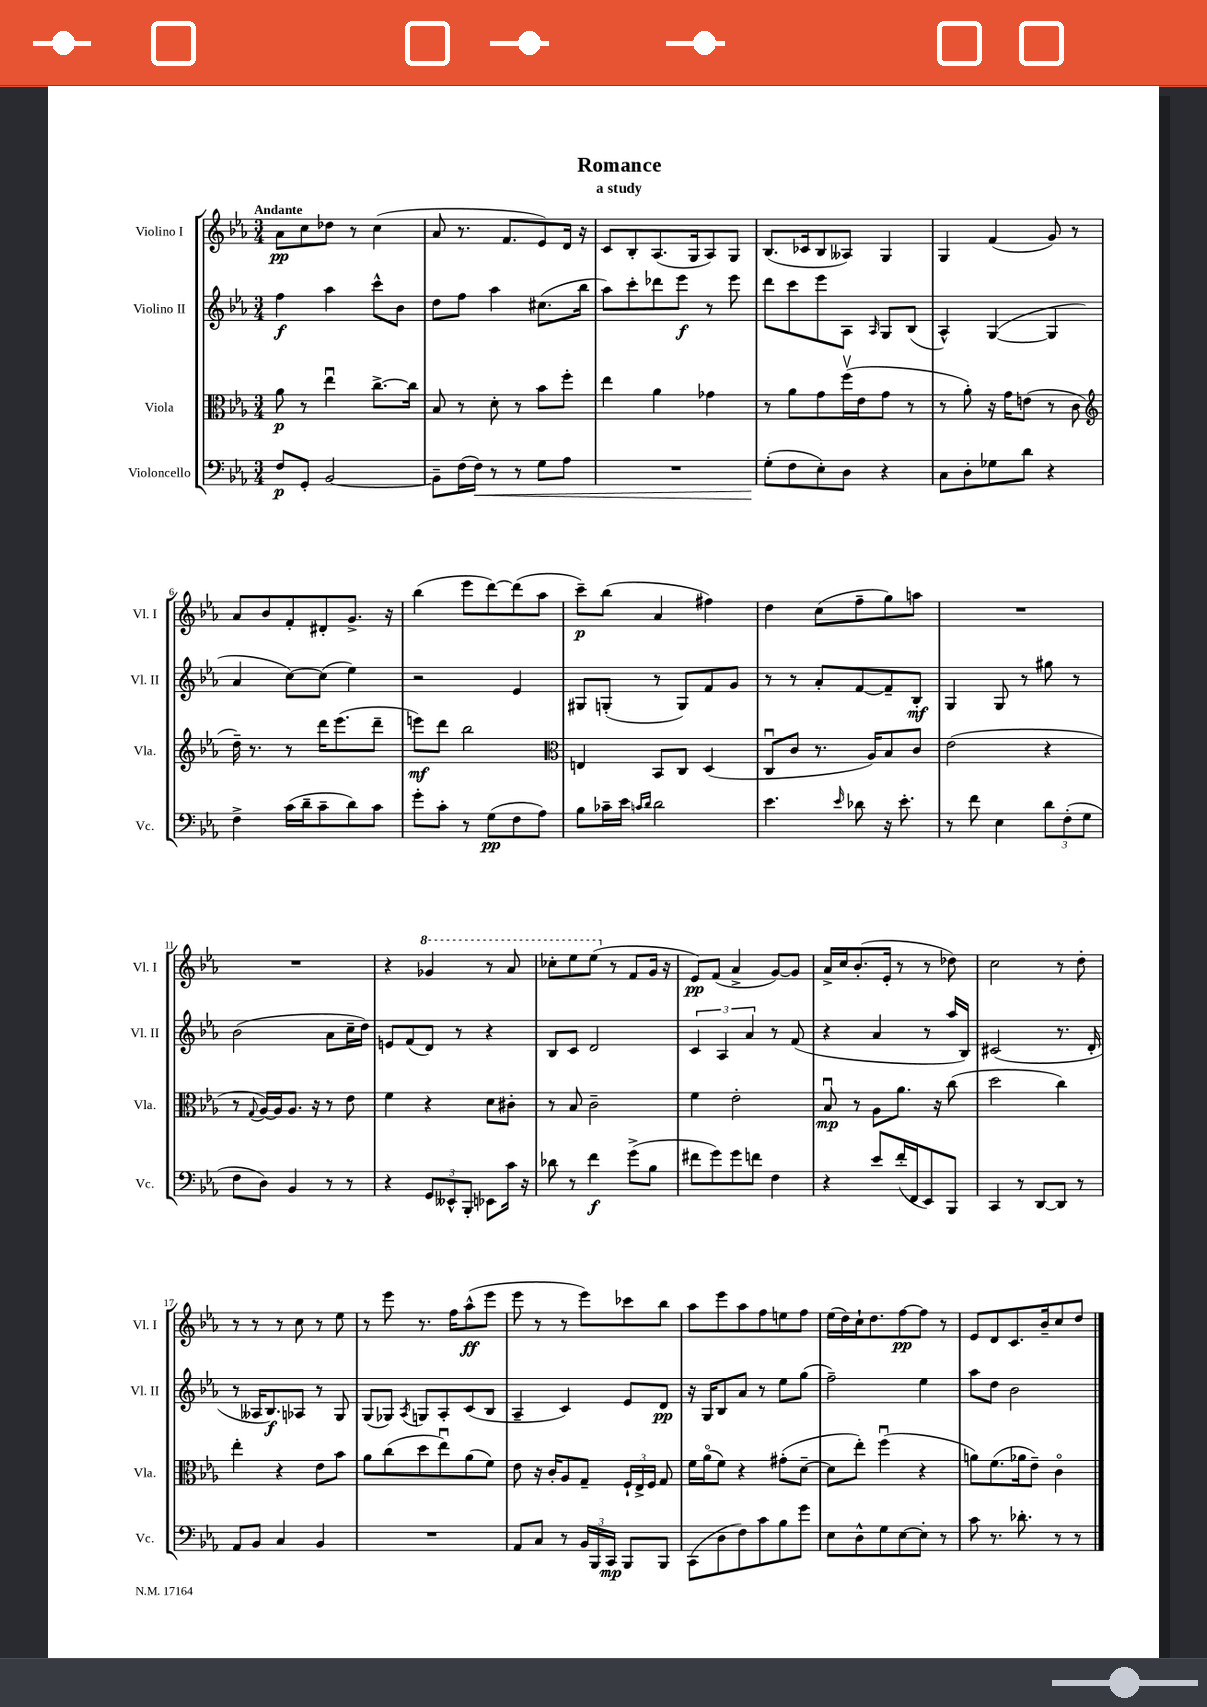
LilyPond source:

\header { title = "Romance" subtitle = "a study" }
<<
\new StaffGroup <<
\new Staff = "s0" \with { instrumentName = "Violino I" shortInstrumentName = "Vl. I" } {
    \clef treble \key ees \major \numericTimeSignature \time 3/4 \tempo "Andante"
    \autoBeamOff aes'8[\pp c''8 des''8] r8 c''4( |
    aes'8 r8. f'8.[ ees'8) d'16] r16 |
    c'8[ bes8-. aes8.( g16 aes8) g8] |
    bes8.[( ces'16 bes8 aeses8]) g4 |
    g4 f'4( g'8) r8 |
    aes'8[ bes'8 f'8-. dis'8-. g'8.]-> r16 |
    bes''4( ees'''8[ d'''8~) d'''8( aes''8] |
    c'''8[--\p) bes''8]( aes'4 fis''4) |
    d''4 c''8[( f''8-- g''8) a''8] |
    R2. |
    R2. |
    r4 \ottava #1 ges''4 r8 aes''8 |
    ces'''8[-. ees'''8 ees'''8]( \ottava #0 r8 f'8[ g'16] r16 |
    ees'8[\pp) f'8]( aes'4-> g'8[~) g'8] |
    aes'16[-> c''16 bes'8.-.( ees'16]-. r8 r8 des''8) |
    c''2 r8 d''8-. |
    r8 r8 r8 c''8 r8 ees''8 |
    r8 ees'''8 r8. f''16[ aes''8-^\ff( ees'''8] |
    ees'''8 r8 r8 ees'''8[) ces'''8 bes''8] |
    aes''8[ ees'''8 aes''8 f''8 e''8 f''8] |
    ees''16[( d''16) c''16-! d''8. f''8~\pp f''8] r8 |
    ees'8[ d'8 c'8. bes'16-- c''8 d''8] \bar "|." |
}
\new Staff = "s1" \with { instrumentName = "Violino II" shortInstrumentName = "Vl. II" } {
    \clef treble \key ees \major \numericTimeSignature \time 3/4
    \autoBeamOff f''4\f aes''4 c'''8[-^ bes'8] |
    d''8[ f''8] aes''4 cis''8.[( bes''16] |
    aes''8[) c'''8-. des'''8 ees'''8]\f r8 ees'''8 |
    d'''8[ c'''8 ees'''8 aes8] \grace { aes16 } g8[ bes8]( |
    aes4-^) g4~( g4 |
    aes'4 c''8[~) c''8]( ees''4) |
    r2 ees'4 |
    gis8[ g8]-.( r8 g8[) f'8 g'8] |
    r8 r8 aes'8[-. f'8~ f'8-- bes8]-.\mf |
    g4 g8 r8 gis''8 r8 |
    bes'2( aes'8[ c''16-- d''16]) |
    e'8[ f'8( d'8]) r8 r4 |
    bes8[ c'8] d'2 |
    \tuplet 3/2 { c'4 aes4 aes'4 } r8 f'8( |
    r4 aes'4 r8 aes''16[ bes16]) |
    cis'2( r8. d'16-. |
    r8 aeses16[ bes8.\f) aes8] r8 g8 |
    g8[( ges8]) \acciaccatura { aes8 } g8[ aes8-. c'8( bes8] |
    aes4-- c'4) ees'8[ d'8]\pp |
    r16 g16[ bes8 aes'8] r8 ees''8[ g''8]( |
    f''2--) ees''4 |
    aes''8[ d''8] bes'2 \bar "|." |
}
\new Staff = "s2" \with { instrumentName = "Viola" shortInstrumentName = "Vla." } {
    \clef alto \key ees \major \numericTimeSignature \time 3/4
    \autoBeamOff aes'8\p r8 ees''4\downbow c''8.[~-> c''16] |
    bes8 r8 d'8-. r8 bes'8[ f''8]-. |
    ees''4 aes'4 ges'4 |
    r8 aes'8[ g'8 f''16\upbow( ees'16 g'8] r8 |
    r8 aes'8-.) r16 g'16[ e'8]( r8 c'8 |
    \clef treble d''16--) r8. r8 d'''16[ ees'''8.( d'''8]-- |
    e'''8[\mf) d'''8] bes''2 |
    \clef alto e4 bes,8[ c8] d4( |
    c8[\downbow c'8] r8. aes16[) bes8 c'8] |
    ees'2( r4 |
    r8 \appoggiatura { g8 } aes16[~) aes16 aes8.] r16 r8 ees'8 |
    f'4 r4 d'8[ cis'8]-. |
    r8 bes8 c'2-- |
    f'4 ees'2-. |
    bes8\downbow\mp r8 aes8[ aes'8.] r16 c''8( |
    d''2 c''4) |
    ees''4-. r4 ees'8[ bes'8] |
    aes'8[ c''8( d''8 ees''8\downbow) aes'8( f'8]) |
    ees'8 r16 c'16[-. aes8 g8]-- \tuplet 3/2 { f16[-! ees16-> f16] } g8 |
    f'16[ aes'16\flageolet( f'8]) r4 gis'8[-.( d'8]~-- |
    d'8[ ees''8]-.) f''4\downbow( r4 |
    a'8[) f'8.( aes'16 ees'8]--) c'4\flageolet \bar "|." |
}
\new Staff = "s3" \with { instrumentName = "Violoncello" shortInstrumentName = "Vc." } {
    \clef bass \key ees \major \numericTimeSignature \time 3/4
    \autoBeamOff f8[\p g,8]-. bes,2~ |
    bes,8[-- f16( f16]\<) r8 r8 g8[ aes8] |
    R2. |
    g8[-.\!( f8 ees8-.) d8] r4 |
    c8[ d8-. ges8 d'8] r4 |
    f4-> c'16[( d'16-- c'8-- d'8) c'8] |
    g'8[-. c'8]-. r8 g8[\pp( f8 aes8]) |
    bes8[ ces'16-- ees'16] \grace { c'16[ d'16] } d'2 |
    ees'4. \grace { ees'16 } des'8 r16 ees'8.-. |
    r8 f'8 ees4 \tuplet 3/2 { d'8[ f8-.( g8] } |
    f8[ d8]) bes,4 r8 r8 |
    r4 \tuplet 3/2 { g,8[ eeses,8-^ bes,,8]-. } ees,8[ c'16] r16 |
    des'8 r8 f'4\f g'8[->( bes8] |
    fis'8[ g'8) g'8 f'8] f4 |
    r4 ees'8[ f'16-.( f,16 ees,8) bes,,8] |
    c,4 r8 d,8[~ d,8] r8 |
    aes,8[ bes,8] c4 bes,4 |
    R2. |
    aes,8[ c8] r8 \tuplet 3/2 { bes,16[ bes,,16 c,16]\mp } bes,,8[ bes,,8] |
    c,8[( d8 f8) c'8 bes8 g'8] |
    ees8[ d8-^ g8 ees8~ ees8]-. r8 |
    c'8 r8. des'8.-. r8 r8 \bar "|." |
}
>>
>>
